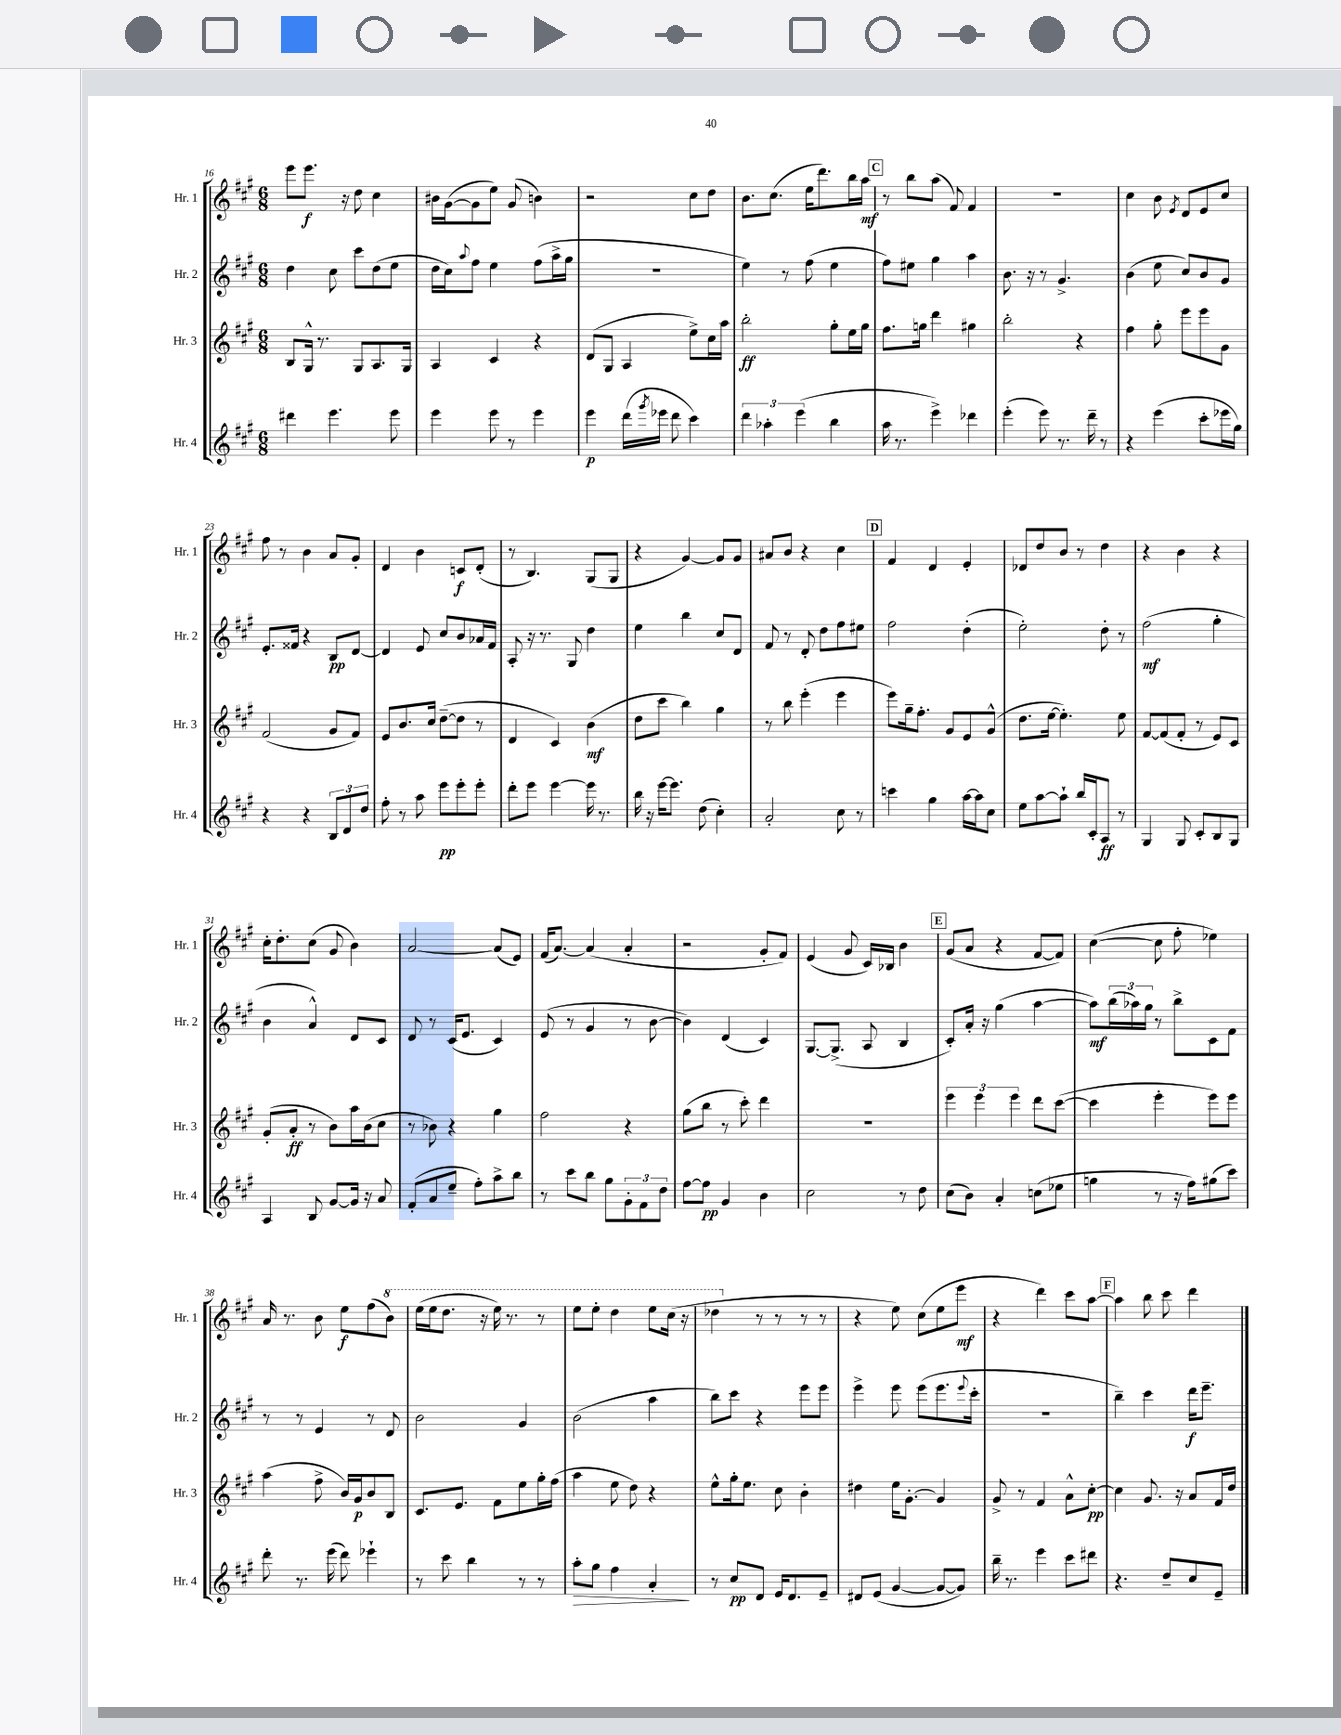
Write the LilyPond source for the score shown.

<<
\new StaffGroup <<
\new Staff = "s0" \with { instrumentName = "Hr. 1" shortInstrumentName = "Hr. 1" } {
    \clef treble \key a \major \numericTimeSignature \time 6/8
    e'''8 e'''8.\f r16 d''8 cis''4 |
    bis'16 gis'16~( gis'8 e''8) gis'8( b'4) |
    r2 cis''8 d''8 |
    b'8. cis''8.( e''16 d'''8.) b''16 a''16\mf |
    \mark \markup { \box "C" } r8 b''8 a''8( fis'8) fis'4 |
    R2. |
    cis''4 b'8 \acciaccatura { e'8 } d'8 e'8 cis''8 |
    fis''8 r8 b'4 a'8 gis'8-. |
    d'4 b'4 c'8\f d'8-.( |
    r8 b4.) gis8( gis8 |
    r4 gis'4~) gis'8 gis'8 |
    ais'8 b'8 r4 cis''4 |
    \mark \markup { \box "D" } fis'4 d'4 e'4-. |
    des'8 d''8 b'8 r8 d''4 |
    r4 b'4 r4 |
    cis''16-. d''8.-. cis''8( gis'8 b'4) |
    a'2~ a'8( e'8) |
    fis'16( a'8.~) a'4( a'4-. |
    r2 gis'8-. fis'8) |
    e'4( gis'8 cis'16) bes16 b'4 |
    \mark \markup { \box "E" } gis'8( a'8 r4 fis'8~ fis'8) |
    cis''4~( cis''8 fis''8-. ees''4) |
    a'16 r8. b'8 e''8\f fis''8( \ottava #1 b''8) |
    e'''16( e'''16 d'''8. r16 e'''16) r8. r8 |
    e'''8 e'''8-. d'''4 e'''8 cis'''16( r16 |
    des'''4 \ottava #0 r8 r8 r8 r8 |
    r4 e''8) cis''8( e''8 e'''8\mf |
    r4 d'''4) cis'''8 a''8~ |
    \mark \markup { \box "F" } a''4 b''8 cis'''8 d'''4 \bar "|." |
}
\new Staff = "s1" \with { instrumentName = "Hr. 2" shortInstrumentName = "Hr. 2" } {
    \clef treble \key a \major \numericTimeSignature \time 6/8
    d''4 cis''8 cis'''8 d''8( e''8 |
    d''16 cis''16) \appoggiatura { a''8 } fis''8 e''4 fis''8( a''16-> gis''16 |
    R2. |
    e''4) r8 fis''8( e''4 |
    \mark \markup { \box "C" } fis''8) eis''8 gis''4 a''4 |
    b'8. r16 r8 gis'4.-> |
    b'4( e''8 cis''8) b'8 gis'8 |
    e'8.-. fisis'16 r4 b8\pp d'8~ |
    d'4 e'8 cis''8 b'8 aes'16 fis'16 |
    a8-. r16 r8. gis8 d''4 |
    e''4 b''4 cis''8 d'8 |
    fis'8 r8 d'8-. d''8 fis''8 eis''8 |
    \mark \markup { \box "D" } fis''2 d''4-.( |
    e''2-.) d''8-. r8 |
    fis''2\mf( gis''4-. |
    b'4 a'4-^) d'8 cis'8 |
    d'8 r8 cis'16( e'8. cis'4) |
    e'8( r8 gis'4 r8 b'8~ |
    b'4) d'4( cis'4) |
    gis8.~ gis8.->( a8 b4 |
    \mark \markup { \box "E" } cis'8-.) a'16-. r16 gis''4( a''4~ |
    a''8\mf) \tuplet 3/2 { b''16( aes''16) gis''16 } r8 b''8-> cis'8 fis'8 |
    r8 r8 e'4 r8 d'8 |
    b'2 gis'4 |
    b'2( a''4 |
    b''8) cis'''8 r4 e'''8 e'''8 |
    e'''4-> e'''8 e'''8( e'''8. \appoggiatura { e'''8 } cis'''16-. |
    R2. |
    \mark \markup { \box "F" } b''4--) cis'''4 d'''16\f e'''8.-- \bar "|." |
}
\new Staff = "s2" \with { instrumentName = "Hr. 3" shortInstrumentName = "Hr. 3" } {
    \clef treble \key a \major \numericTimeSignature \time 6/8
    b8 gis16-^ r8. gis8 a8. gis16 |
    a4 cis'4 r4 |
    d'8( gis8 a4 e''8->) cis''16 a''16 |
    b''2-.\ff gis''8-. e''16 gis''16 |
    \mark \markup { \box "C" } fis''8. g''16 d'''4 gis''4 |
    b''2-. r4 |
    fis''4 gis''8-. e'''8 e'''8 gis'8 |
    fis'2( gis'8 fis'8) |
    e'8 b'8. cis''16 d''8~--( d''8 r8 |
    d'4 cis'4) b'4\mf( |
    d''8 cis'''8 b''4) gis''4 |
    r8 b''8 e'''4-.( e'''4 |
    \mark \markup { \box "D" } e'''8) gis''16-- fis''8.-. gis'8 e'8 gis'8-^( |
    d''8. e''16~ e''4.-.) e''8 |
    fis'8~ fis'8( fis'8-. r8 e'8) cis'8 |
    gis'8-.( a'8-.\ff r8 b'8) a''16 b'16( cis''8 |
    r8 bes'8) r4 gis''4 |
    fis''2 r4 |
    gis''8( b''8 r8 cis'''8-.) d'''4 |
    R2. |
    \mark \markup { \box "E" } \tuplet 3/2 { e'''4 e'''4 e'''4 } d'''8 cis'''8~( |
    cis'''4 e'''4-. e'''8) e'''8 |
    a''4( fis''8-> b'16) gis'16\p b'8 b8 |
    cis'8. e'8. fis'8 e''8 gis''16-. fis''16( |
    a''4 e''8 d''8) r4 |
    e''8-^ gis''16-. e''8. cis''8 b'4-. |
    dis''4 e''16 gis'8.~-. gis'4 |
    gis'8-> r8 fis'4 a'8-^ cis''8~-.\pp |
    \mark \markup { \box "F" } cis''4 gis'8. r16 a'8 fis'16 d''16 \bar "|." |
}
\new Staff = "s3" \with { instrumentName = "Hr. 4" shortInstrumentName = "Hr. 4" } {
    \clef treble \key a \major \numericTimeSignature \time 6/8
    dis'''4 e'''4. e'''8 |
    e'''4 e'''8 r8 e'''4 |
    e'''4\p d'''16( \acciaccatura { gis'''8 } ees'''16 d'''8 cis'''4) |
    \tuplet 3/2 { d'''4 aes''4-. e'''4( } b''4 |
    \mark \markup { \box "C" } a''16 r8. e'''4->) des'''4 |
    e'''4-.( e'''8) r8. d'''16-- r8 |
    r4 e'''4( cis'''8-. ees'''16 gis''16) |
    r4 r4 \tuplet 3/2 { b8 d'8 d''8 } |
    fis''8-. r8 a''8 e'''8\pp e'''8-. e'''8-. |
    d'''8-. e'''8 e'''4~ e'''16 r8. |
    b''16 r16 e'''16~ e'''8. d''8( cis''4-.) |
    a'2-. cis''8 r8 |
    \mark \markup { \box "D" } c'''4 gis''4 a''16~ a''16 cis''8 |
    e''8 a''8~ a''8-! b''16 cis'16-. a8\ff r8 |
    gis4 gis8 cis'8-. b8 gis8 |
    a4 b8 gis'8~ gis'16 r16 a'8 |
    fis'8-.( a'8 e''8-- fis''8-.) a''8-> b''8 |
    r8 cis'''8 b''8 gis''8 \tuplet 3/2 { gis'8-. fis'8 d''8 } |
    fis''8~ fis''8\pp gis'4 b'4 |
    cis''2 r8 d''8 |
    \mark \markup { \box "E" } cis''8( b'8) a'4-. c''8( ees''8 |
    g''4 r8 r16 fis''16) gis''8( cis'''8) |
    d'''8-. r8. e'''16( d'''8) ees'''4-! |
    r8 cis'''8 b''4 r8 r8 |
    a''8-.\> gis''8 fis''4 a'4-.\! |
    r8 cis''8\pp d'8 e'16 d'8. e'8-- |
    dis'8 e'8( gis'4~ gis'8~ gis'8) |
    b''16-- r8. e'''4 cis'''8 dis'''8 |
    \mark \markup { \box "F" } r4. d''8-- cis''8 e'8-- \bar "|." |
}
>>
>>
\layout { \context { \Score currentBarNumber = #16 } }
